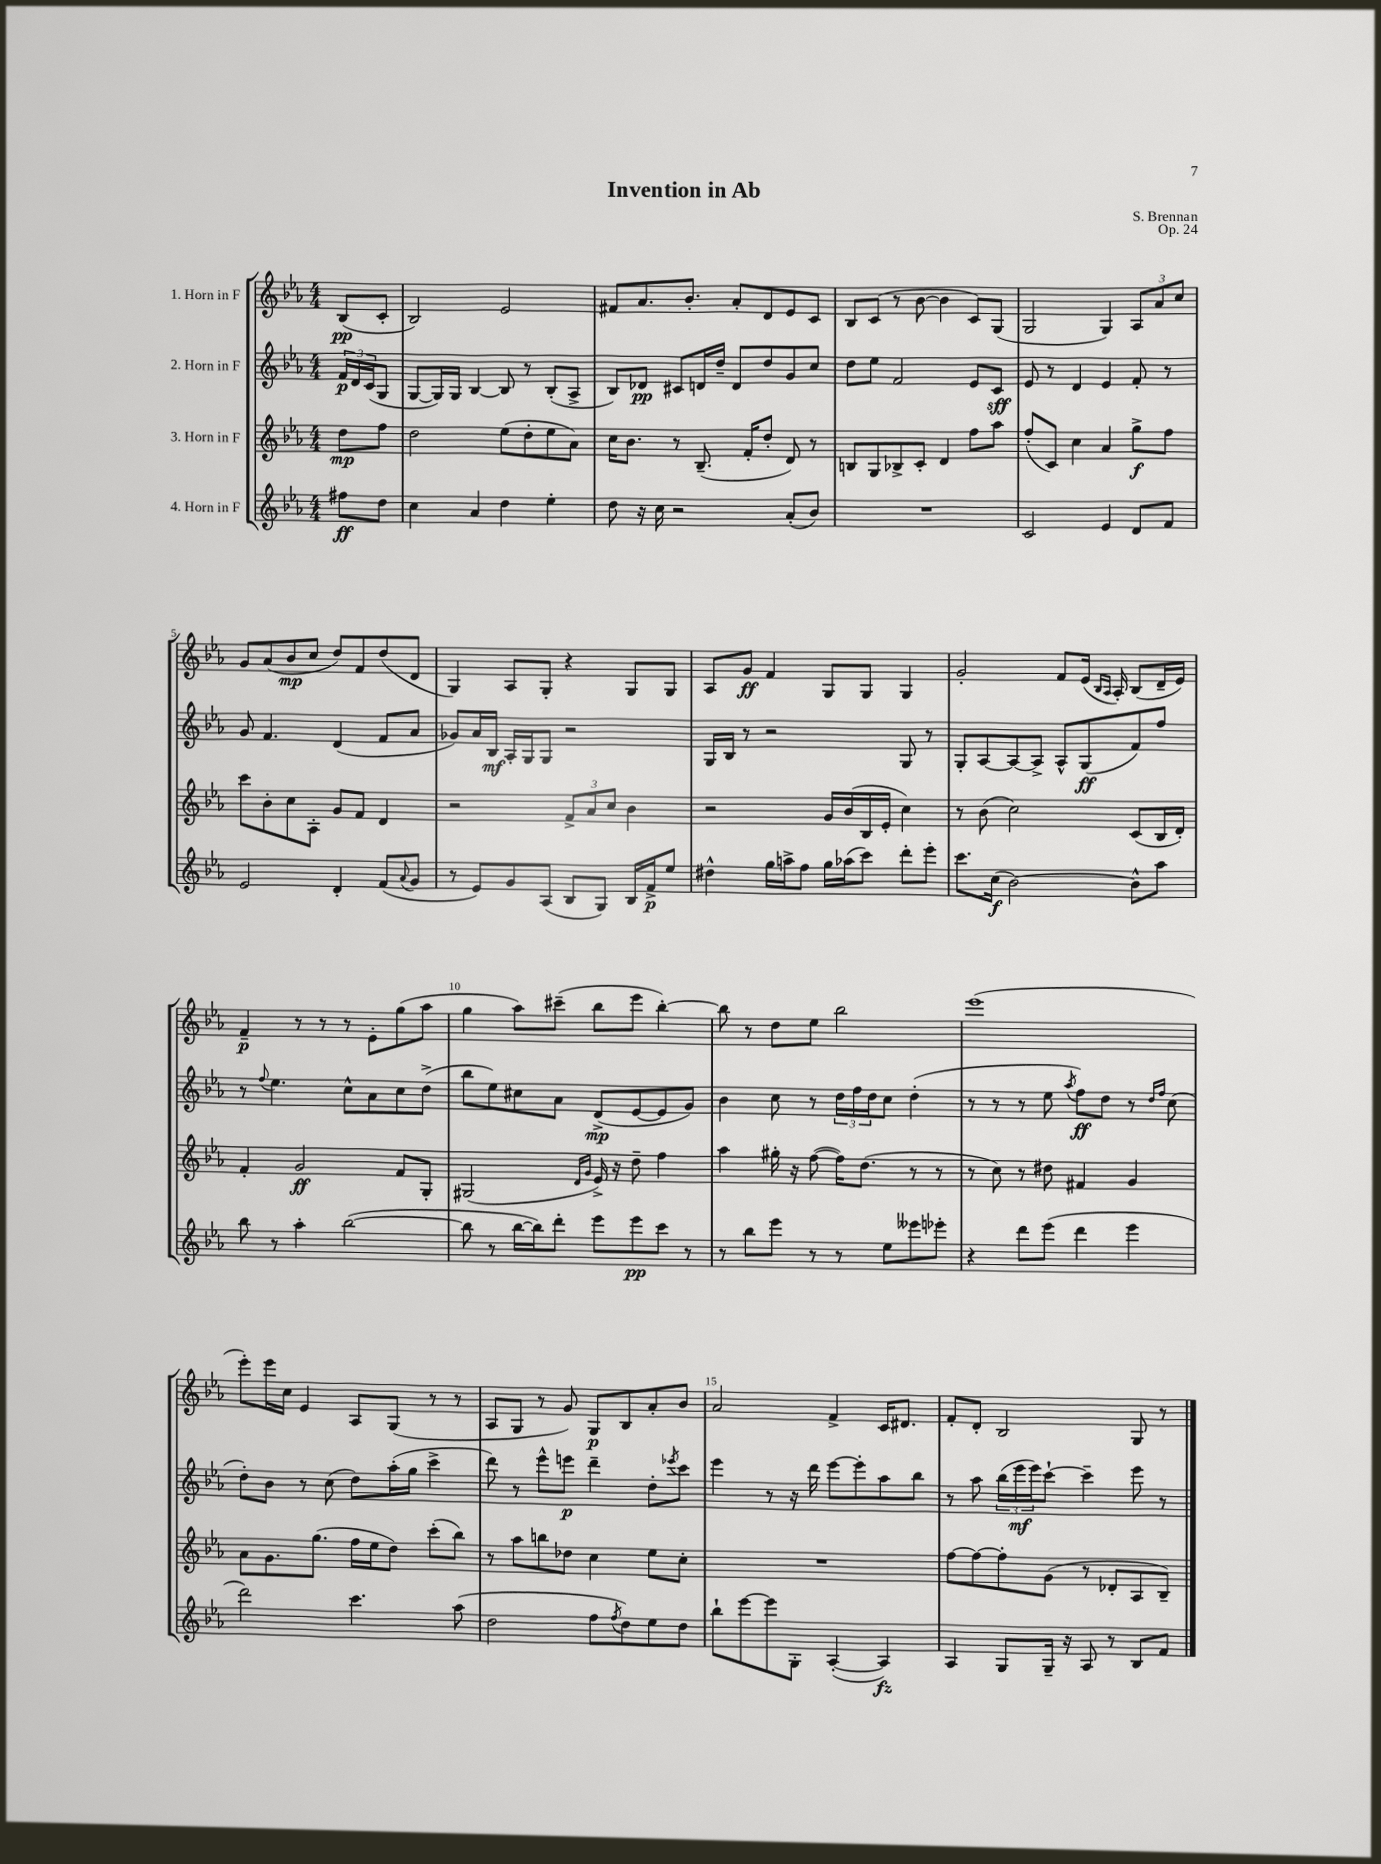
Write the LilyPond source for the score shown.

\header { title = "Invention in Ab" composer = "S. Brennan" opus = "Op. 24" }
<<
\new StaffGroup <<
\new Staff = "s0" \with { instrumentName = "1. Horn in F" } {
    \clef treble \key ees \major \numericTimeSignature \time 4/4 \partial 4
    bes8\pp( c'8-. |
    bes2) ees'2 |
    fis'8 aes'8. bes'8.-. aes'8-. d'8 ees'8 c'8 |
    bes8 c'8( r8 bes'8~ bes'4 c'8) g8( |
    g2 g4) \tuplet 3/2 { aes8 aes'8 c''8 } |
    g'8 aes'8( bes'8\mp c''8 d''8) f'8 d''8( d'8 |
    g4) aes8 g8-. r4 g8 g8 |
    aes8 g'8\ff f'4 g8 g8 g4 |
    g'2-. f'8 ees'16( \grace { bes16 aes16 } aes16-.) bes8( d'16-- ees'16) |
    f'4--\p r8 r8 r8 ees'8-. g''8( aes''8 |
    g''4 aes''8) cis'''8--( bes''8 ees'''8 bes''4~-.) |
    bes''8 r8 d''8 ees''8 bes''2 |
    ees'''1( |
    ees'''8-.) ees'''16 c''16 ees'4 aes8 g8( r8 r8 |
    aes8 g8 r8 g'8) g8\p bes8 aes'8-. bes'8 |
    aes'2 f'4-> c'16 dis'8. |
    f'8-. d'8-. bes2 g8 r8 \bar "|." |
}
\new Staff = "s1" \with { instrumentName = "2. Horn in F" } {
    \clef treble \key ees \major \numericTimeSignature \time 4/4 \partial 4
    \tuplet 3/2 { f'16\p d'16 c'16( } g8 |
    g8~ g16) g16 bes4~ bes8 r8 bes8-.( aes8-> |
    bes8) des'8\pp cis'8 d'16 d''16-- d'8 d''8 g'8 c''8 |
    d''8 ees''8 f'2 ees'8 c'8\sff |
    ees'8 r8 d'4 ees'4 f'8-. r8 |
    g'8 f'4. d'4( f'8 aes'8 |
    ges'8) aes'16 bes16\mf aes16-. g16 g8 r2 |
    g16 bes16 r8 r2 g8 r8 |
    g8-. aes8~ aes8~ aes8-> aes8-^ g8\ff( f'8) f''8 |
    r8 \appoggiatura { f''8 } ees''4. c''8-^ aes'8 c''8 d''8->( |
    bes''8 ees''8) cis''8 aes'8 d'8->\mp( ees'8~ ees'8 g'8) |
    bes'4 c''8 r8 \tuplet 3/2 { d''16 f''16 d''16 } c''8 d''4-.( |
    r8 r8 r8 ees''8 \acciaccatura { aes''8 } f''8\ff) d''8 r8 \grace { d''16 f''16 } c''8( |
    d''8-.) bes'8 r8 c''8( d''8) aes''16-.( g''16 c'''4-> |
    d'''8) r8 ees'''8-^ e'''8\p d'''4-- d''8-. \acciaccatura { ees'''8 } c'''8 |
    ees'''4 r8 r16 d'''16 ees'''8~ ees'''8-. aes''8 bes''8 |
    r8 aes''8 \tuplet 3/2 { bes''16( ees'''16\mf ees'''16) } c'''8~-! c'''4-- ees'''8 r8 \bar "|." |
}
\new Staff = "s2" \with { instrumentName = "3. Horn in F" } {
    \clef treble \key ees \major \numericTimeSignature \time 4/4 \partial 4
    d''8\mp f''8 |
    d''2 ees''8( d''8-. ees''8 aes'8) |
    c''16 bes'8. r8 bes8.--( f'16-. d''8-. d'8) r8 |
    b8 g8 bes8-> c'8-. d'4 f''8 aes''8 |
    f''8-.( c'8) c''4 aes'4 g''8->\f f''8 |
    c'''8 bes'8-. c''8 aes8-. g'8 f'8 d'4 |
    r2 \tuplet 3/2 { f'8-> aes'8 c''8 } bes'4 |
    r2 g'16 bes'16( bes16 ees'16-. c''4) |
    r8 bes'8( c''2) c'8( bes16 d'16-.) |
    f'4-. g'2\ff f'8 g8-. |
    gis2( \grace { d'16 g'16 } ees'16->) r16 d''8-- f''4 |
    aes''4 gis''16-. r16 f''8~( f''16) d''8.( r8 r8 |
    r8 c''8) r8 dis''8 fis'4 g'4 |
    aes'8 g'8. g''8.( f''16 ees''16 d''8) c'''8-.( bes''8) |
    r8 aes''8 b''8 des''8 c''4 ees''8 c''8-. |
    R1 |
    f''8~ f''8~ f''8-. g'8( r8 des'8-. aes8 bes8--) \bar "|." |
}
\new Staff = "s3" \with { instrumentName = "4. Horn in F" } {
    \clef treble \key ees \major \numericTimeSignature \time 4/4 \partial 4
    fis''8\ff d''8 |
    c''4 aes'4 d''4 ees''4-. |
    d''8 r16 c''16 r2 aes'8-.( bes'8) |
    R1 |
    c'2 ees'4 d'8 f'8 |
    ees'2 d'4-. f'8( \appoggiatura { aes'8 } g'8 |
    r8 ees'8) g'8 aes8( bes8 g8) bes16 f'16->\p ees''8 |
    dis''4-^ g''16 a''16-> f''8 g''16 aes''16( c'''8) d'''8-. ees'''8-. |
    c'''8. c''16\f( bes'2~) bes'8-^ aes''8 |
    bes''8 r8 aes''4-. bes''2~( |
    bes''8 r8 bes''16~ bes''16) d'''8-. ees'''8 ees'''8\pp c'''8 r8 |
    r8 bes''8 ees'''8 r8 r8 ees''8 eeses'''8 ees'''8-. |
    r4 d'''8 ees'''8( d'''4 ees'''4 |
    d'''2) c'''4. aes''8( |
    d''2 f''8 \acciaccatura { f''8 } d''8) ees''8 d''8 |
    bes''8-! ees'''8~ ees'''8 g8-. aes4~-.( aes4\fz) |
    aes4 g8 g16-- r16 aes8 r8 bes8 f'8 \bar "|." |
}
>>
>>
\layout { \context { \Score \override BarNumber.break-visibility = ##(#f #t #t) barNumberVisibility = #(every-nth-bar-number-visible 5) } }
